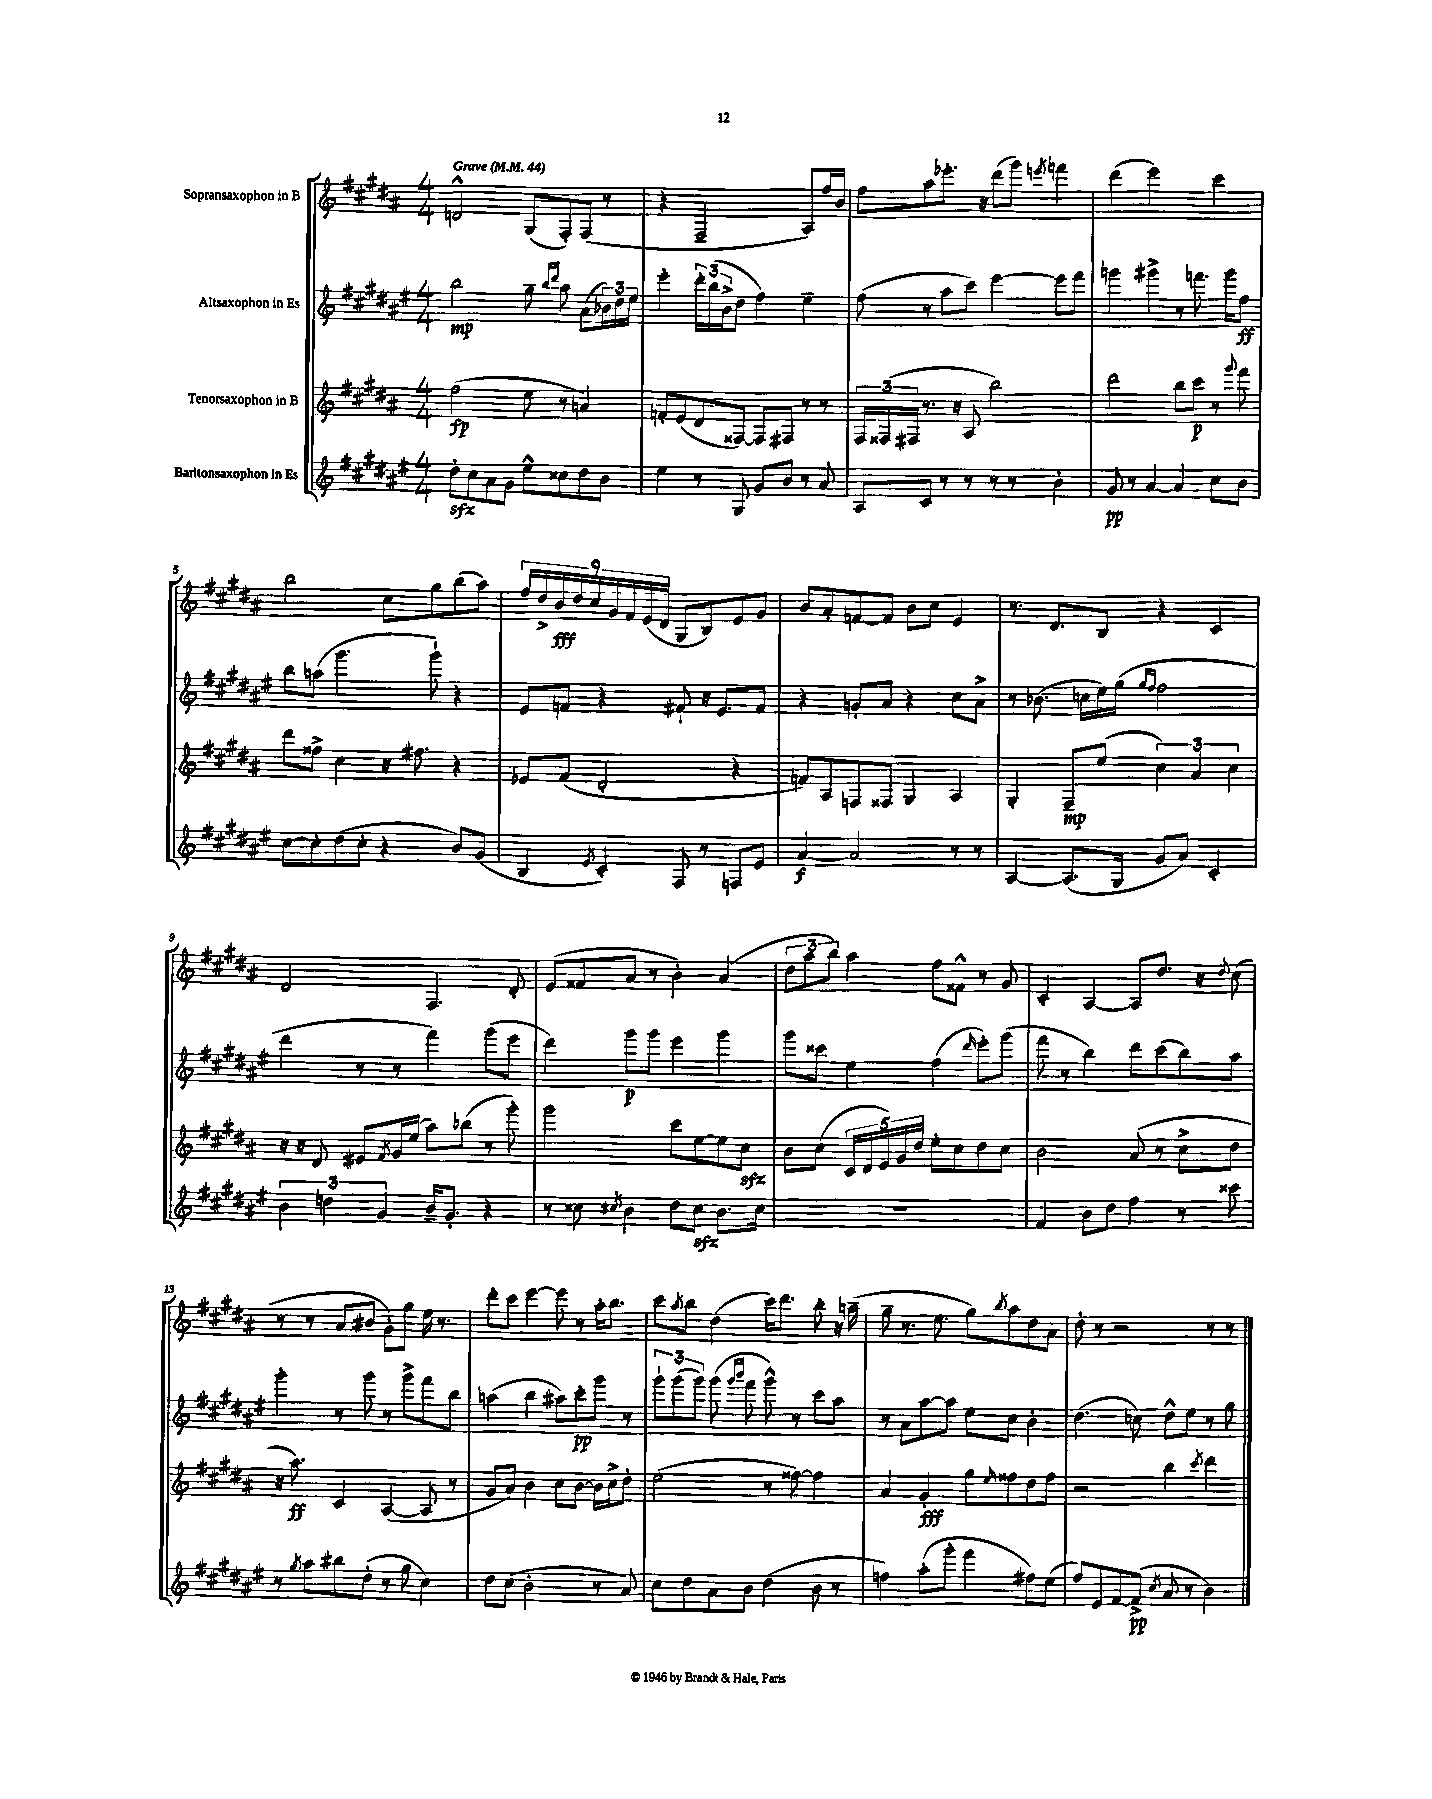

**kern	**dynam	**kern	**dynam	**kern	**dynam	**kern	**dynam
*part4	*part4	*part3	*part3	*part2	*part2	*part1	*part1
*staff4	*staff4	*staff3	*staff3	*staff2	*staff2	*staff1	*staff1
*I"Baritonsaxophon in Es	*	*I"Tenorsaxophon in B	*	*I"Altsaxophon in Es	*	*I"Sopransaxophon in B	*
*clefG2	*	*clefG2	*	*clefG2	*	*clefG2	*
*k[f#c#g#d#a#e#]	*	*k[f#c#g#d#a#]	*	*k[f#c#g#d#a#e#]	*	*k[f#c#g#d#a#]	*
*M4/4	*	*M4/4	*	*M4/4	*	*M4/4	*
*MM44	*	*MM44	*	*MM44	*	*MM44	*
=1	=1	=1	=1	=1	=1	=1	=1
!	!	!	!	!	!	!LO:TX:a:B:t=Grave	!
8dd#zz'\L	.	(2ff#\	fp	2bb\	mp	2dn^^/	.
8cc#\	.	.	.	.	.	.	.
8a#\	.	.	.	.	.	.	.
8g#\J	.	.	.	.	.	.	.
8ee#^^\L	.	8ee\	.	8gg#~\	.	(8G#/L	.
.	.	.	.	16qqbb/LL	.	.	.
.	.	.	.	16qqddd#/JJ	.	.	.
8cc##X\	.	8r	.	8aa#\	.	8F#'/)	.
8dd#\	.	4an/)	.	(8a#\L	.	(8F#/J	.
8b\J	.	.	.	24b-X\L)	.	8r	.
.	.	.	.	24dd#\	.	.	.
.	.	.	.	24ee#\JJ	.	.	.
=2	=2	=2	=2	=2	=2	=2	=2
4ee#\	.	8fn'/L	.	4eee#'\	.	4r	.
.	.	(8e/	.	.	.	.	.
8r	.	8d#/	.	24ddd#'\LL	.	2F#~/	.
.	.	.	.	(24bb\	.	.	.
.	.	.	.	24b^\J	.	.	.
8G#/	.	[8F##X/J)	.	8dd#\J	.	.	.
8g#/L	.	8F##/L]	.	4ff#\)	.	.	.
8b/J	.	8F#X/J	.	.	.	.	.
8r	.	8r	.	4ee#~\	.	8A#/L)	.
8a#/	.	8r	.	.	.	16ff#/L	.
.	.	.	.	.	.	16b/JJ	.
=3	=3	=3	=3	=3	=3	=3	=3
8A#/L	.	24F#/LL	.	(8ff#\	.	8ff#\L	.
.	.	(24F##X/	.	.	.	.	.
.	.	24F#X/JJ	.	.	.	.	.
8c#/J	.	8.r	.	8r	.	8aa#\	.
8r	.	.	.	8aa#\L	.	8.eee-X'\J	.
.	.	16r	.	.	.	.	.
8r	.	8A#/	.	8ccc#\J)	.	.	.
.	.	.	.	.	.	16r	.
8r	.	2bb\)	.	[4eee#\	.	(8ddd#\L	.
8r	.	.	.	.	.	8ggg#\J)	.
.	.	.	.	.	.	8qeeen/	.
4b'\	.	.	.	8eee#\L]	.	4fffn\	.
.	.	.	.	8fff#\J	.	.	.
=4	=4	=4	=4	=4	=4	=4	=4
8g#/	pp	2ddd#\	.	4gggn\	.	(4ddd#\	.
8r	.	.	.	.	.	.	.
[4a#/	.	.	.	4ggg#X^\	.	2eee\)	.
4a#/]	.	8bb\L	.	8r	.	.	.
.	.	8ccc#\J	p	8.fffn\	.	.	.
8cc#\L	.	8r	.	.	.	4ccc#\	.
.	.	.	.	16ggg#\KL	.	.	.
.	.	8qqggg#/	.	.	.	.	.
8b\J	.	8fff#\	.	8ff#\J	ff	.	.
!!LO:LB:g=z
=5	=5	=5	=5	=5	=5	=5	=5
[8cc#\L	.	8ddd#\L	.	8bb\L	.	2bb\	.
8cc#'\]	.	8ff##X^\J	.	(8aan\J	.	.	.
(8dd#\	.	4cc#\	.	4.ggg#\	.	.	.
8cc#'\J	.	.	.	.	.	.	.
4r	.	16r	.	.	.	8cc#\L	.
.	.	8.ff#X\	.	.	.	.	.
.	.	.	.	8ggg#`\)	.	8gg#\	.
8b/L)	.	4r	.	4r	.	(8bb\	.
(8g#/J	.	.	.	.	.	8aa#\J)	.
=6	=6	=6	=6	=6	=6	=6	=6
4B/	.	8e-X/L	.	8e#/L	.	18ff#/LL	.
.	.	.	.	.	.	18dd#^/	.
.	.	.	.	.	.	18b/	fff
.	.	(8f#/J	.	8fn/J	.	.	.
.	.	.	.	.	.	18dd#/	.
.	.	.	.	.	.	18cc#/	.
8qe#/	.	.	.	.	.	.	.
4c#'/)	.	2d#'/	.	4r	.	.	.
.	.	.	.	.	.	18g#/	.
.	.	.	.	.	.	18f#/	.
.	.	.	.	.	.	(18e/	.
.	.	.	.	.	.	18d#/JJ	.
8F#/	.	.	.	8f#X`/	.	8G#/L	.
8r	.	.	.	16r	.	8B/)	.
.	.	.	.	8.e#/L	.	.	.
8Fn/L	.	4r	.	.	.	8e/	.
8e#/J	.	.	.	8f#/J	.	8g#/J	.
=7	=7	=7	=7	=7	=7	=7	=7
[4a#/	f	8fn/L)	.	4r	.	8b/L	.
.	.	8A#/	.	.	.	8a#'/	.
2a#/]	.	8Fn/	.	8gn'/L	.	[8fn/	.
.	.	8F##X/J	.	8a#/J	.	8f/J]	.
.	.	4G#/	.	4r	.	8b\L	.
.	.	.	.	.	.	8cc#\J	.
8r	.	4A#/	.	8cc#\L	.	4e/	.
8r	.	.	.	8a#^\J	.	.	.
=8	=8	=8	=8	=8	=8	=8	=8
[4A#/	.	4G#'/	.	8r	.	8.r	.
.	.	.	.	(8.b-X\	.	.	.
.	.	.	.	.	.	8.d#/L	.
(8.A#/L]	.	8F#~/L	mp	.	.	.	.
.	.	.	.	16ccn\LL	.	.	.
.	.	(8ee/J	.	16ee#\)	.	8B/J	.
16G#/Jk	.	.	.	(16gg#\JJ	.	.	.
.	.	.	.	16qqgg#/LL	.	.	.
.	.	.	.	16qqff#/JJ	.	.	.
8g#/L	.	6cc#\)	.	2ff#\	.	4r	.
8a#/J)	.	.	.	.	.	.	.
.	.	6a#/	.	.	.	.	.
4c#'/	.	.	.	.	.	4c#/	.
.	.	6cc#\	.	.	.	.	.
!!LO:LB:g=z
=9	=9	=9	=9	=9	=9	=9	=9
6b\	.	16r	.	4ddd#\	.	2d#/	.
.	.	16r	.	.	.	.	.
.	.	8d#/	.	.	.	.	.
6ddn\	.	.	.	.	.	.	.
.	.	8e#X/L	.	8r	.	.	.
6g#/	.	.	.	.	.	.	.
.	.	8qf#/	.	.	.	.	.
.	.	16g#/L	.	8r	.	.	.
.	.	(16ee/JJ	.	.	.	.	.
16b~/KL	.	8aa#\L)	.	4fff#\)	.	4.F#/	.
8.g#'/J	.	.	.	.	.	.	.
.	.	(8bb-X\J	.	.	.	.	.
4r	.	8r	.	(8ggg#\L	.	.	.
.	.	8ggg#'\)	.	8eee#\J	.	8d#'/	.
=10	=10	=10	=10	=10	=10	=10	=10
8r	.	2ggg#\	.	4ddd#\)	.	(8e/L	.
8cc##X\	.	.	.	.	.	8f##X/	.
8qcc#X/	.	.	.	.	.	.	.
4b\	.	.	.	8ggg#\L	p	8a#/J	.
.	.	.	.	8ggg#\J	.	8r	.
8dd#\L	.	8ccc#\L	.	4eee#\	.	4b'\)	.
8cc#zz\J	.	[8ee\	.	.	.	.	.
8.b\L	.	8ee\]	.	4ggg#\	.	(4a#/	.
.	.	8cc#zz\J	.	.	.	.	.
16cc#\Jk	.	.	.	.	.	.	.
=11	=11	=11	=11	=11	=11	=11	=11
1r	.	8b\L	.	8ggg#\L	.	12dd#\L	.
.	.	.	.	.	.	12aa#\	.
.	.	(8cc#\J	.	8ccc##X\J	.	.	.
.	.	.	.	.	.	12bb\J)	.
.	.	20c#/LL	.	4ee#\	.	4aa#\	.
.	.	20d#/	.	.	.	.	.
.	.	20e/)	.	.	.	.	.
.	.	20g#/	.	.	.	.	.
.	.	20dd#/JJ	.	.	.	.	.
.	.	8ee'\L	.	(4ff#\	.	8ff#\L	.
.	.	8cc#\	.	.	.	8f##X^^\J	.
.	.	.	.	16qqddd#/	.	.	.
.	.	8dd#\	.	8eee#'\L)	.	8r	.
.	.	8cc#\J	.	(8ggg#\J	.	8g#/	.
=12	=12	=12	=12	=12	=12	=12	=12
4f#/	.	2b\	.	8fff#\	.	4c#'/	.
.	.	.	.	8r	.	.	.
8b\L	.	.	.	4bb\)	.	[4A#/	.
8dd#\J	.	.	.	.	.	.	.
4ff#\	.	(8a#/	.	8ddd#\L	.	8A#/L]	.
.	.	8r	.	(8ccc#\	.	8.dd#/J	.
8r	.	8cc#^\L	.	8bb\)	.	.	.
.	.	.	.	.	.	16r	.
.	.	.	.	.	.	8qqdd#/	.
8ccc##X\	.	8dd#\J	.	8aa#\J	.	(8cc#\	.
!!LO:LB:g=z
=13	=13	=13	=13	=13	=13	=13	=13
8r	.	16r	.	4ggg#'\	.	8r	.
.	.	8.aa#\)	ff	.	.	.	.
8qgg#/	.	.	.	.	.	.	.
8aa#\L	.	.	.	.	.	8r	.
8bb#X\	.	4c#/	.	8r	.	8a#/L	.
(8dd#'\J	.	.	.	8ggg#\	.	8b#X/J	.
8r	.	([4A#/	.	8r	.	8g#'\L)	.
8gg#\	.	.	.	8ggg#^\L	.	8gg#\J	.
4cc#\)	.	8A#/]	.	8fff#\	.	16ee\	.
.	.	.	.	.	.	8.r	.
.	.	8r	.	8bb\J	.	.	.
=14	=14	=14	=14	=14	=14	=14	=14
8dd#\L	.	8g#/L	.	(4aan\	.	8ddd#'\L	.
(8cc#\J	.	8a#/J)	.	.	.	8ccc#\J	.
2b'\	.	4b\	.	4bb\	.	[4eee\	.
.	.	8cc#\L	.	8aa#X\L)	.	8eee\]	.
.	.	[8b\J	.	8ccc#'\	pp	8r	.
8r	.	16b\LL]	.	8ggg#\J	.	16aa#'\KL	.
.	.	16cc#^\J	.	.	.	8.bb\J	.
8a#/)	.	8dd#'\J	.	8r	.	.	.
=15	=15	=15	=15	=15	=15	=15	=15
8cc#\L	.	(2ee\	.	12ggg#`\L	.	8ccc#\L	.
.	.	.	.	(12ggg#\	.	.	.
.	.	.	.	.	.	8qaa#/	.
8dd#\	.	.	.	.	.	8bb\J	.
.	.	.	.	12ggg#\J)	.	.	.
8a#\	.	.	.	(8ggg#\	.	(4dd#\	.
.	.	.	.	16qqggg#/LL	.	.	.
.	.	.	.	16qqbbb/JJ	.	.	.
8b\J	.	.	.	8fff#\	.	.	.
(4dd#\	.	8r	.	8ggg#^^\)	.	16ccc#\KL)	.
.	.	.	.	.	.	8.ddd#\J	.
.	.	[8ff##X\)	.	8r	.	.	.
8b\	.	4ff##\]	.	8ccc#\L	.	8bb'\	.
8r	.	.	.	8aa#\J	.	16r	.
.	.	.	.	.	.	(16aan~\	.
=16	=16	=16	=16	=16	=16	=16	=16
4ffn\)	.	4a#/	.	8r	.	8gg#~\	.
.	.	.	.	8a#\L	.	8.r	.
(8aa#'\L	.	4g#'/	fff	[8aa#\	.	.	.
.	.	.	.	.	.	8.ee\	.
8ggg#'\J	.	.	.	8aa#\J]	.	.	.
4fff#\	.	8gg#\L	.	8ee#\L	.	8gg#\L)	.
.	.	16qqee/	.	.	.	8qbb/	.
.	.	8ff##X\	.	8cc#\J	.	8aa#\	.
8ff#X\L)	.	8dd#\	.	4b'\	.	8dd#\	.
(8ee#\J	.	8ff##\J	.	.	.	8a#\J	.
=17	=17	=17	=17	=17	=17	=17	=17
8ff#/L)	.	2r	.	(4.dd#\	.	8dd#'\	.
8e#/	.	.	.	.	.	8r	.
[8f#/	.	.	.	.	.	2r	.
(8f#^/J]	pp	.	.	8ccn\)	.	.	.
8qcc#/	.	.	.	.	.	.	.
8a#/	.	4bb\	.	8dd#^^\L	.	.	.
8r	.	.	.	8ee#\J	.	.	.
.	.	8qccc#/	.	.	.	.	.
4b\)	.	4ddd#\	.	8r	.	8r	.
.	.	.	.	8gg#\	.	8r	.
==	==	==	==	==	==	==	==
*-	*-	*-	*-	*-	*-	*-	*-
